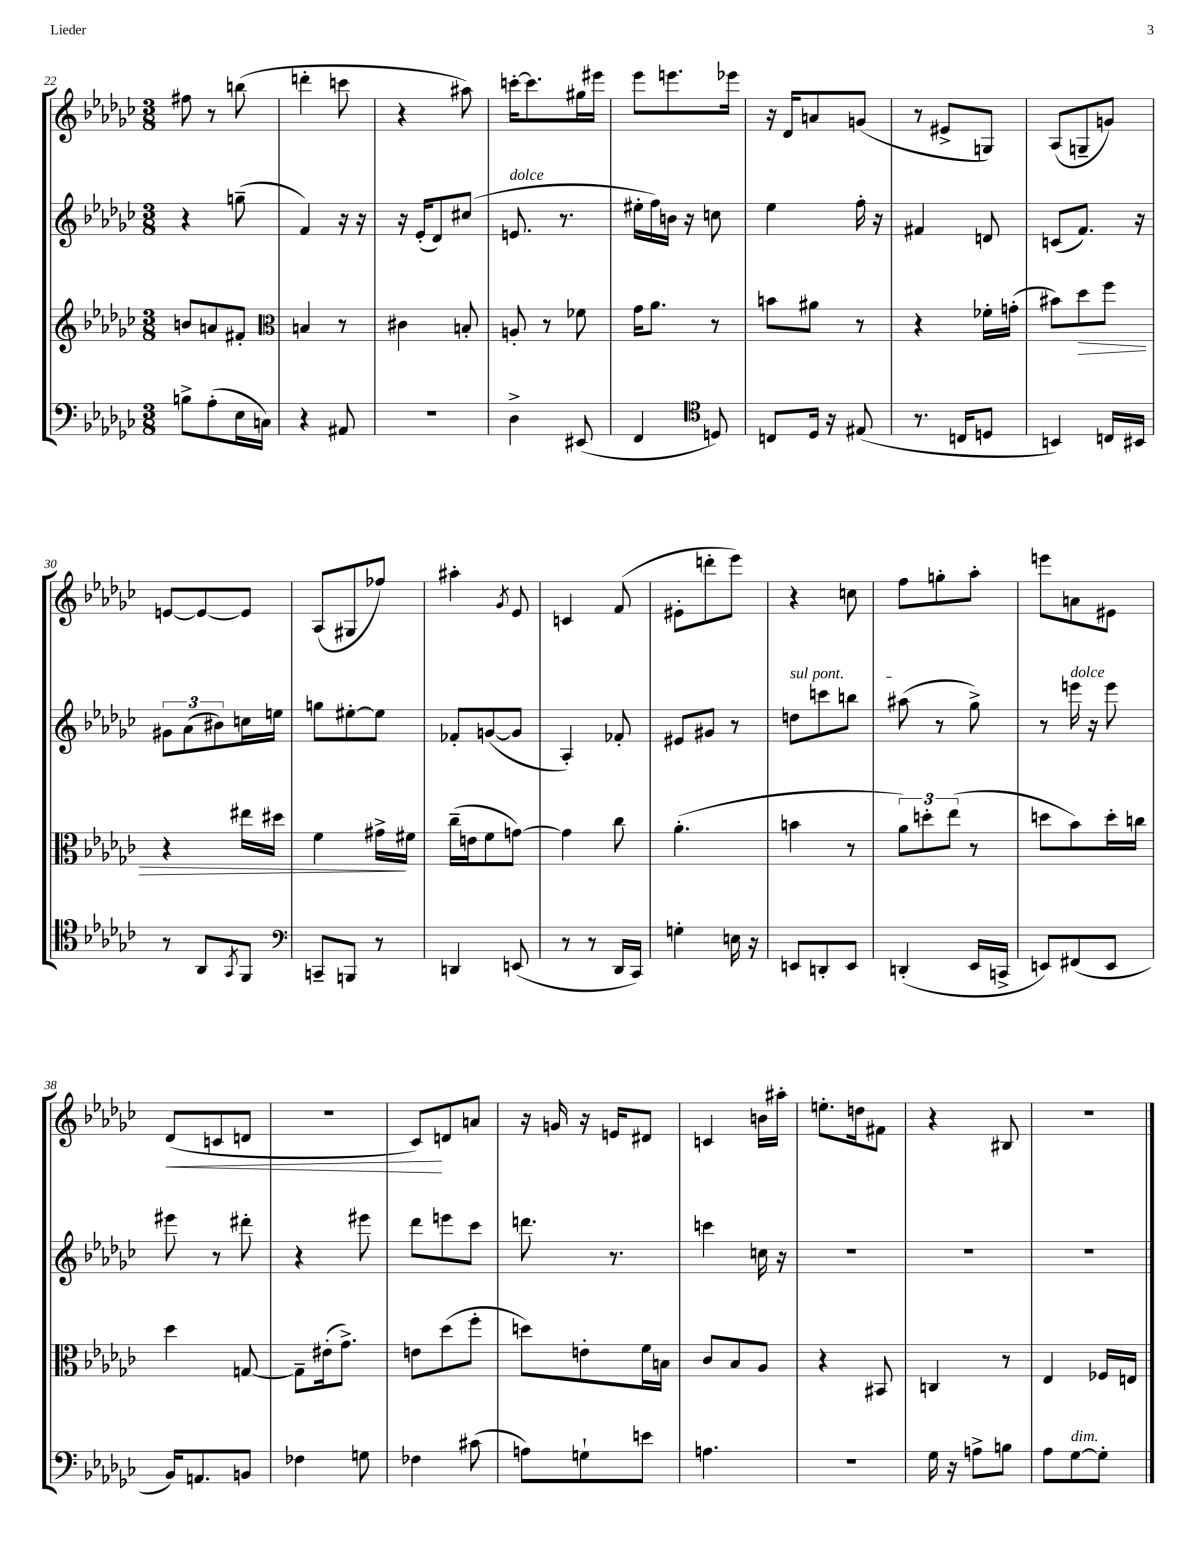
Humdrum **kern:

**kern	**kern	**kern	**kern
*staff4	*staff3	*staff2	*staff1
*clefF4	*clefG2	*clefG2	*clefG2
*k[b-e-a-d-g-c-]	*k[b-e-a-d-g-c-]	*k[b-e-a-d-g-c-]	*k[b-e-a-d-g-c-]
*M3/8	*M3/8	*M3/8	*M3/8
8B^	8b	4r	8ff#
(8A-'	8a	.	8r
16E-	8f#'	(8gg~	(8bb
16C)	.	.	.
=	=	=	=
*	*clefC3	*	*
4r	4B	4f)	4ddd'
8AA#	8r	16r	8ccc
.	.	16r	.
=	=	=	=
4.r	4c#	16r	4r
.	.	(16e-'	.
.	.	8d-)	.
.	8B'	(8cc#	8aa#)
=	=	=	=
4D-^	8A'	8.e	[16ccc'
.	.	.	8.ccc]
.	8r	.	.
.	.	8.r	.
(8EE#	8f-	.	16gg#
.	.	.	16eee#
=	=	=	=
4FF	16g-	16ee#'	8eee-
.	8.a-	16ff)	.
.	.	16b	8.eee
.	.	16r	.
*clefC4	*	*	*
8D)	8r	8cc	.
.	.	.	16eee-
=	=	=	=
8C	8b	4ee-	16r
.	.	.	16d-
16D-	8a#	.	8a
16r	.	.	.
(8E#	8r	16ff'	(8g
.	.	16r	.
=	=	=	=
8.r	4r	4f#	8r
.	.	.	8e#^
16C	.	.	.
8D	16f-'	8d	8G)
.	(16g'	.	.
=	=	=	=
4BB)	8b#)	(8c	(8A-
.	8dd-	8.f)	8G~
16C	8ff	.	8g)
16BB#	.	16r	.
=	=	=	=
8r	4r	12g#	[8e
.	.	(12a-	.
8AA-	.	.	8e_
.	.	12b#)	.
8qGG-	.	.	.
8FF	16ee#	16cc	8e]
.	16dd#	16ee	.
=	=	=	=
*clefF4	*	*	*
8CC~	4f	8gg	(8A-
8BBB	.	[8ee#'	8G#
8r	16g#^	8ee#]	8ff-)
.	16f#	.	.
=	=	=	=
4DD	(16cc-~	8f-'	4aa#'
.	16e	.	.
.	8f	([8g	.
.	.	.	8qg-
(8EE	[8g)	8g]	8e-
=	=	=	=
8r	4g]	4A-')	4c
8r	.	.	.
16DD-	8cc-	8f-'	(8f
16CC-)	.	.	.
=	=	=	=
4G'	(4.a-'	8e#	8e#'
.	.	8g#	8ddd'
16E	.	8r	8eee-)
16r	.	.	.
=	=	=	=
8EE	4b	8dd	4r
8DD'	.	8ccc	.
8EE	8r	8bb	8cc
=	=	=	=
(4DD'	12a-)	(8aa#	8ff
.	12dd'	.	.
.	.	8r	8gg'
.	(12ee-	.	.
16EE-	8r	8gg-^)	8aa-'
16CC^	.	.	.
=	=	=	=
8EE)	8dd	8r	8eee
(8FF#	8b-)	16eee	8a
.	.	16r	.
8EE	16dd'	8eee	8e#
.	16cc	.	.
=	=	=	=
16BB-)	4dd-	8eee#	(8d-
8.AA	.	.	.
.	.	8r	8c
8BB	[8G	8ddd#'	8d
=	=	=	=
4F-	8G~]	4r	4.r
.	(16e#'	.	.
.	8.g-^)	.	.
8G	.	8eee#	.
=	=	=	=
4F-	8e	8ddd-	8c-)
.	(8dd-	8eee	8d
(8c#	8ff'	8ccc-	8a
=	=	=	=
8A)	8dd)	8.ddd	16r
.	.	.	16g
8G`	8e'	.	16r
.	.	8.r	16e
8e	16f	.	8d#
.	16B	.	.
=	=	=	=
4.A	8c-	4ccc	4c
.	8B-	.	.
.	8A-	16cc	16b
.	.	16r	16aa#'
=	=	=	=
4.r	4r	4.r	8.ee'
.	.	.	16dd
.	8BB#	.	8f#
=	=	=	=
16G-	4C	4.r	4r
16r	.	.	.
8A^	.	.	.
8B	8r	.	8B#
=	=	=	=
8A-	4E-	4.r	4.r
[8G-	.	.	.
8G-']	16F-	.	.
.	16E	.	.
==	==	==	==
*-	*-	*-	*-
